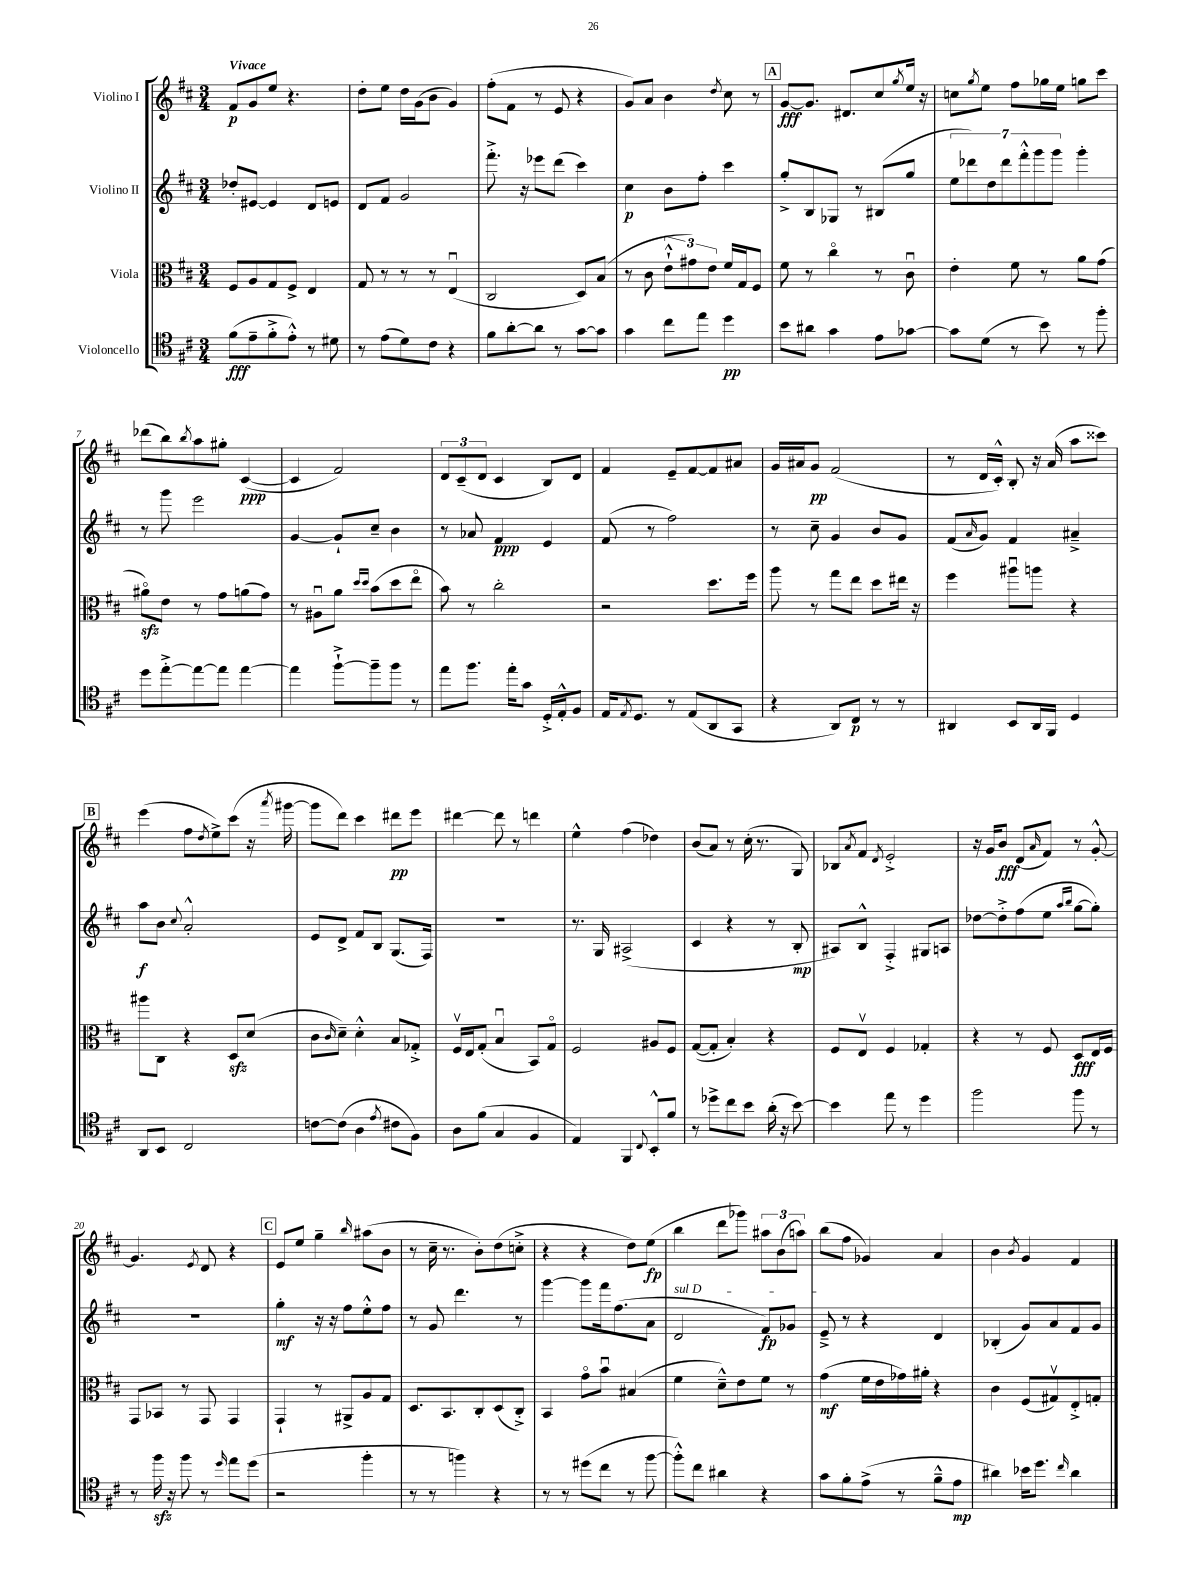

**kern	**kern	**kern	**kern
*staff4	*staff3	*staff2	*staff1
*clefC4	*clefC3	*clefG2	*clefG2
*k[f#c#]	*k[f#c#]	*k[f#c#]	*k[f#c#]
*M3/4	*M3/4	*M3/4	*M3/4
(8f#	8F#	8dd-'	8f#
8e~	8A	[8e#	8g
8f#'^	8G	4e#]	8ee
8e'^^)	8F#^	.	4.r
8r	4E	8d	.
8d#	.	8e	.
=	=	=	=
8r	8G	8d	8dd'
(8e	8r	8f#	8ee
8d)	8r	2g	16dd
.	.	.	(16g
8c#	8r	.	8b
4r	(4Eu	.	4g)
=	=	=	=
8f#	2C#	8.fff#'^	(8ff#'
[8a'	.	.	8f#
.	.	16r	.
8a]	.	8eee-	8r
8r	.	(8ddd	8e
[8g	8D)	4ccc#)	4r
8g]	(8B	.	.
=	=	=	=
4g	8r	4cc#	8g)
.	8c#	.	8a
8cc#	12e`^^	8b	4b
.	12g#)	.	.
8ee	.	8ff#'	.
.	12e	.	.
.	.	.	8qdd
4dd	16f#	4ccc#	8cc#
.	16G	.	.
.	8F#	.	8r
=	=	=	=
8b	8f#	8gg'^	[8g
8a#	8r	8B	8.g]
4g	4cc#o	8G-	.
.	.	.	8.d#
.	.	8r	.
8e	8r	(8B#	8cc#
.	.	.	8qgg
[8g-	8c#u	8gg	16ee
.	.	.	16r
=	=	=	=
8g-]	4e'	14ee	8cc
.	.	14ddd-)	.
.	.	.	8qgg
(8d	.	.	8ee
.	.	14dd	.
.	.	14ddd-	.
8r	8f#	.	8ff#
.	.	14fff#'^^	.
.	.	14ggg	.
8b)	8r	.	16gg-
.	.	14ggg	.
.	.	.	16ee
8r	8a	4ggg'	8gg
8ff#'	(8g	.	8ccc#
=	=	=	=
8dd	8a#o)	8r	(8ddd-
[8ee'^	8e	8ggg	8bb)
.	.	.	8qbb
8ee_	8r	2eee	8aa
8ee]	8g	.	8gg#'
[4ee	(8a	.	([4c#
.	8g)	.	.
=	=	=	=
4ee]	8r	[4g	4c#]
.	8A#u	.	.
[8ff#`^	8a	8g`]	2f#)
.	16qqdd	.	.
.	16qqdd	.	.
8ff#~]	(8b	8cc#~	.
8ff#	8dd	4b	.
8r	8eeo	.	.
=	=	=	=
8ee	8b)	8r	12d
.	.	.	(12c#~
8.ff#	8r	8a-	.
.	.	.	12d
.	2cc#'	4f#	4c#
16ee'	.	.	.
8g	.	.	.
16D'^	.	4e	8B)
16E'^^	.	.	.
8F#	.	.	8d
=	=	=	=
16E	2r	(8f#	4f#
8qE	.	.	.
8.D	.	.	.
.	.	8r	.
8r	.	2ff#)	8e~
(8E	.	.	[8f#
8AA	8.dd	.	8f#]
8GG	.	.	8a#
.	16ff#	.	.
=	=	=	=
4r	8aa	8r	16g
.	.	.	16a#
.	8r	8cc#~	8g
8AA)	8gg	4g	(2f#
8C#	8ee	.	.
8r	8dd	8b	.
8r	16ee#	8g	.
.	16r	.	.
=	=	=	=
4AA#	4ff#	(8f#	8r
.	.	16qqa	.
.	.	8g)	16d
.	.	.	16c#'^^)
8BB	8aa#u	4f#	8B'
16AA#	8aa	.	16r
16FF#	.	.	(16a
4D	4r	4a#~^	8aa
.	.	.	8ccc##)
=	=	=	=
8AA	8aa#	8aa	(4eee
8BB	8C#	8b	.
.	.	8qqcc#	.
2C#	4r	2a'^^	8ff#
.	.	.	8qdd
.	.	.	8ee^)
.	8D	.	(8ccc#
.	(8d	.	16r
.	.	.	8qaaa
.	.	.	[16ggg#
=	=	=	=
[8c	8c#	8e	8ggg#]
.	16qqc#	.	.
(8c]	8d~)	8d^	8ddd)
4A	4d'^^	8f#	4ccc#
.	.	8B	.
8qe	.	.	.
8c#	8B	(8.G	8ddd#
8F#)	8G-'^	.	8eee
.	.	16F#)	.
=	=	=	=
8A	16F#v	2.r	[4ddd#
.	16E	.	.
(8f#	(8G'	.	.
4G	4Bu	.	8ddd#]
.	.	.	8r
4F#	8BB)	.	4ddd
.	8Go	.	.
=	=	=	=
4E)	2F#	8.r	4ee^^
.	.	16G	.
4FF#	.	(2A#^	(4ff#
8qqC#	.	.	.
8BB'^^	8A#	.	4dd-)
8f#	8F#	.	.
=	=	=	=
8r	([8G	4c#	(8b
8dd-^	8G']	.	8a)
8cc#	4B')	4r	8r
8b	.	.	(16cc#'
.	.	.	8.r
(16a'	4r	8r	.
16r	.	.	.
[8b)	.	8B'	8G)
=	=	=	=
4b]	8F#	8A#)	8B-
.	.	.	8qa
.	8Ev	8B^^	8f#
.	.	.	8qd
8ee	4F#	4F#'^	2e'^
8r	.	.	.
4dd	4G-'	8G#	.
.	.	8A	.
=	=	=	=
2ff#	4r	[8dd-	16r
.	.	.	16g
.	.	8dd-'^]	8b
.	8r	(8ff#	(8d
.	.	.	16qqa
.	8F#	8ee	8f#)
.	.	16qqaa	.
.	.	16qqbb	.
8ff#	8D	[8gg	8r
8r	16E	8gg'])	[8g'^^
.	16F#	.	.
=	=	=	=
8r	8GG	2.r	4.g]
16ff#	8BB-	.	.
16r	.	.	.
8ff#	8r	.	.
.	.	.	8qe
8r	8GG	.	8d
16qqdd	.	.	.
8ee	4GG	.	4r
(8dd	.	.	.
=	=	=	=
2r	4GG`	4gg'	8e
.	.	.	8ee
.	8r	16r	4gg~
.	.	16r	.
.	8AA#^	8ff#	.
.	.	.	16qqbb
4ff#'	8A	8ee'^^	(8aa#
.	8G	8ff#	8b
=	=	=	=
8r	8.D	8r	8r
8r	.	8g	16cc#~
.	8.BB	.	8.r
4ff)	.	4.ddd	.
.	8C#'	.	8b')
4r	(8D	.	(8dd
.	8C#'^)	8r	8cc'^
=	=	=	=
8r	4BB	[4ggg	4r
8r	.	.	.
(8dd#	8go	8ggg]	4r
8cc#	8bu	16fff#	.
.	.	(8.ff#	.
8r	(4B#	.	8dd)
[8ff#	.	8a	(8ee
=	=	=	=
8ff#'^^])	4f#	2d	4bb
8cc#	.	.	.
4a#	8d~^^)	.	8ddd
.	8e	.	8ggg-)
4r	8f#	8f#)	12aa#
.	.	.	(12b
.	8r	8g-	.
.	.	.	12aa)
=	=	=	=
8g	(4g	8e~^	(8bb
8f#'	.	8r	8ff#
(8e^	16f#	4r	4g-)
.	16e	.	.
8r	16g-)	.	.
.	16a#'	.	.
8f#~^^	4r	4d	4a
8e	.	.	.
=	=	=	=
4a#)	4c#	(4B-'	4b
.	.	.	8qb
16b-	(8F#	8g)	4g
8.dd	.	.	.
.	8G#v)	8a	.
16qqcc#	.	.	.
4a#	8E'^	8f#	4f#
.	8G'	8g	.
==	==	==	==
*-	*-	*-	*-
